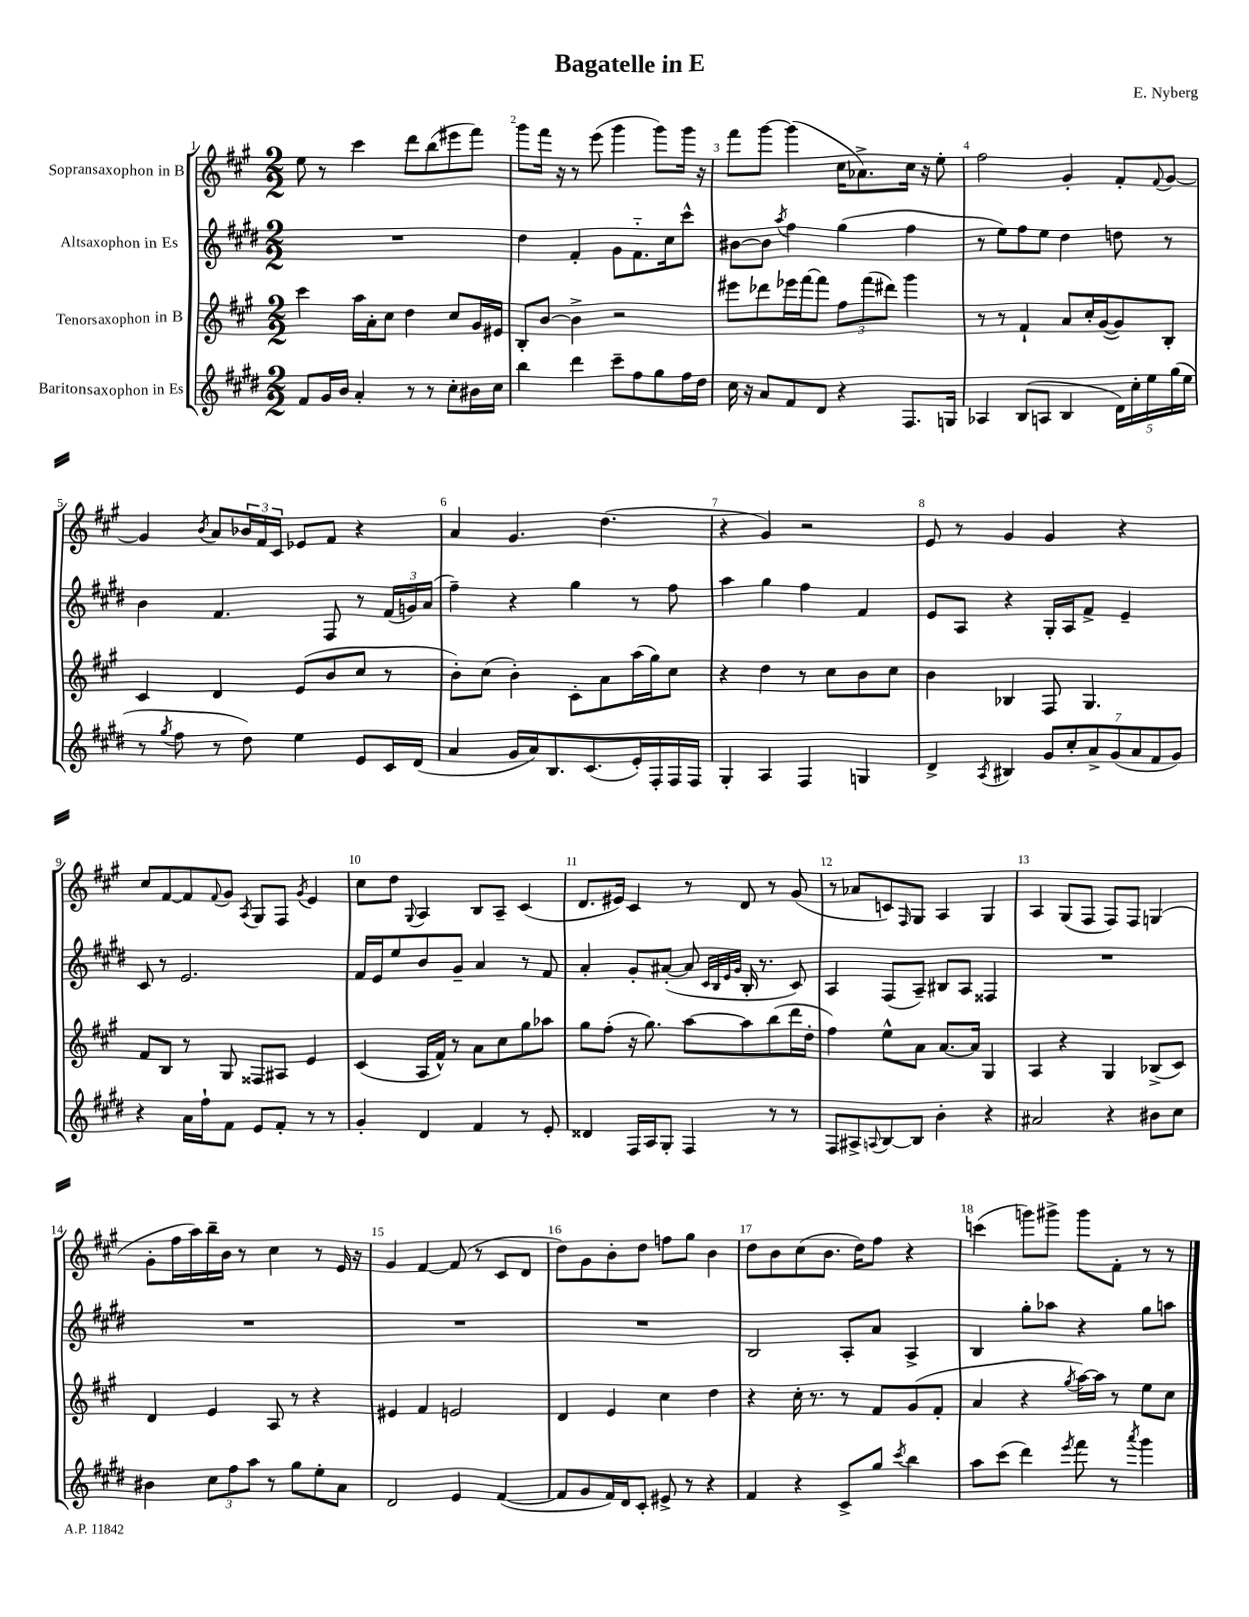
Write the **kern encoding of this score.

**kern	**kern	**kern	**kern
*staff4	*staff3	*staff2	*staff1
*clefG2	*clefG2	*clefG2	*clefG2
*k[f#c#g#d#]	*k[f#c#g#]	*k[f#c#g#d#]	*k[f#c#g#]
*M2/2	*M2/2	*M2/2	*M2/2
8f#/L	4ccc#\	1r	8ee\
16g#/L	.	.	8r
16b/JJ	.	.	.
4a'/	16aa\LL	.	4ccc#\
.	16a'\J	.	.
.	8cc#\J	.	.
8r	4dd\	.	8ddd\L
8r	.	.	(8bb\
8cc#'\L	8cc#/L	.	8eee#\
16b#\L	16g#/L	.	8fff#\J)
16cc#\JJ	16e#/JJ	.	.
=	=	=	=
4bb\	8B'/L	4dd#\	8ggg#\L
.	[8b/J	.	16fff#\Jk
.	.	.	16r
4ddd#\	4b^\]	4f#'/	8r
.	.	.	(8eee\
8ccc#~\L	2r	8g#\L	4ggg#\
8ff#\	.	8.f#'~\	.
8gg#\	.	.	8ggg#\L)
.	.	16cc#\k	.
16ff#\L	.	8ccc#^^\J	16ggg#\Jk
16dd#\JJ	.	.	16r
=	=	=	=
16cc#\	8eee#\L	[8b#\L	8fff#\L
16r	.	.	.
8a/L	8ddd-\	8b#\]J	[8ggg#\J
.	.	8qaa/	.
8f#/	16eee-\L	4ff#\	(4ggg#\]
.	[16fff#\J	.	.
8d#/J	8fff#\]J	.	.
4r	12ff#\L	(4gg#\	16cc#\LK
.	.	.	8.a-^\)
.	(12fff#\	.	.
.	12ddd#\J)	.	.
8.F#/L	4ggg#\	4ff#\	16cc#\Jk
.	.	.	16r
.	.	.	8ee'\
16G/Jk	.	.	.
=	=	=	=
4A-/	8r	8r	2ff#\
.	8r	8ee\L)	.
(8B/L	4f#`/	8ff#\	.
8A/J	.	8ee\J	.
4B/	8a/L	4dd#\	4g#'/
.	16cc#'/L	.	.
.	([16g#/J	.	.
20d#\LL)	8g#/])	8dd\	8f#'/L
20cc#'\	.	.	.
20ee\	.	.	.
.	.	.	8qqf#/
.	8B'/J	8r	[8g#/J
(20gg#\	.	.	.
20ee\JJ	.	.	.
=	=	=	=
8r	4c#/	4b\	4g#/]
8qgg#/	.	.	.
8ff#\	.	.	.
.	.	.	8qb/
8r	4d/	4.f#/	8a/L
8dd#\)	.	.	24b-/L
.	.	.	24f#/
.	.	.	24c#/JJ
4ee\	(8e/L	.	8e-/L
.	8b/	8F#/	8f#/J
8e/L	8cc#/J	8r	4r
16c#/L	8r	(24f#/LL	.
.	.	24g/)	.
(16d#/JJ	.	.	.
.	.	(24a/JJ	.
=	=	=	=
4a/	8b'\L)	4ff#~\)	4a/
.	(8cc#\J	.	.
16g#/LL	4b'\)	4r	4.g#/
16a/J)	.	.	.
8.B/	.	.	.
.	8c#'\L	4gg#\	.
(8.c#/	.	.	.
.	8a\	.	(4.dd\
16e'/L)	(16aa\L	8r	.
16F#'/	16gg#\J)	.	.
16F#/	8cc#\J	8ff#\	.
16F#/JJ	.	.	.
=	=	=	=
4G#'/	4r	4aa\	4r
4A/	4dd\	4gg#\	4g#/)
4F#/	8r	4ff#\	2r
.	8cc#\L	.	.
4G/	8b\	4f#/	.
.	8cc#\J	.	.
=	=	=	=
4d#^/	4b\	8e/L	8e/
.	.	8A/J	8r
8qA/	.	.	.
4B#/	4B-/	4r	4g#/
14g#/L	8F#/	16G#'/LL	4g#/
.	.	16A/J	.
14cc#'/	.	.	.
.	4.G#/	8f#^/J	.
14a^/	.	.	.
(14g#/	.	.	.
.	.	4e~/	4r
14a/	.	.	.
14f#/	.	.	.
14g#/J)	.	.	.
=	=	=	=
4r	8f#/L	8c#/	8cc#/L
.	8B/J	8r	[8f#/
16a\LL	8r	2.e/	8f#/]
16ff#`\J	.	.	.
.	.	.	8qqf#/
8f#\J	8G#/	.	8g#/J
.	.	.	8qA/
8e/L	8F##/L	.	8G#/L
8f#'/J	8A#/J	.	8F#/J
.	.	.	8qg#/
8r	4e/	.	4e/
8r	.	.	.
=	=	=	=
4g#'/	(4c#/	16f#/LL	8cc#\L
.	.	16e/J	.
.	.	8ee/	8dd\J
.	.	.	8qqG#/
4d#/	16A/LL	8b/	4A/
.	16f#^^/JJ)	.	.
.	8r	8g#~/J	.
4f#/	8a\L	4a/	8B/L
.	8cc#\	.	8A~/J
8r	8gg#\	8r	(4c#/
8e'/	8aa-\J	8f#/	.
=	=	=	=
4d##/	8gg#\L	4a'/	8.d/L
.	(8ff#'\J	.	.
.	.	.	16e#/Jk)
16F#/LL	16r	8g#'/L	4c#/
16A/J	8.gg#\)	.	.
8G#'/J	.	([8a#'/J	.
4F#/	[8aa\L	8a#/]	8r
.	.	32qqc#/LLL	.
.	.	32qqB/	.
.	.	32qqe/	.
.	.	32qqg#/JJJ	.
.	8aa\]	16B'/	8d/
.	.	8.r	.
8r	(8bb\	.	8r
8r	16ddd\L	8c#/)	(8g#/
.	16dd'\JJ	.	.
=	=	=	=
8F#/L	4ff#\)	4A/	8r
8A#^/	.	.	8a-/L
8qqA/	.	.	.
[8B/	8ee^^\L	(8F#/L	8c/)
.	.	.	16qqF#/
8B/]J	8a\J	8A~/J)	8G#/J
4b'\	[8.a/L	8B#/L	4A/
.	.	8A/J	.
.	16a/]Jk	.	.
4r	4G#/	4F##/	4G#/
=	=	=	=
2a#/	4A/	1r	4A/
.	4r	.	(8G#/L
.	.	.	8F#/J
4r	4G#/	.	8F#/L)
.	.	.	8F#/J
8b#\L	(8B-^/L	.	(4G/
8cc#\J	8c#/J)	.	.
=	=	=	=
4b#\	4d/	1r	8g#'\L
.	.	.	16ff#\L
.	.	.	16aa\)
12cc#\L	4e/	.	16bb~\
.	.	.	16b\JJ
12ff#\	.	.	.
.	.	.	8r
12aa\J	.	.	.
8r	8A/	.	4cc#\
8gg#\L	8r	.	.
8ee'\	4r	.	8r
8a\J	.	.	16e/
.	.	.	16r
=	=	=	=
2d#/	4e#/	1r	4g#/
.	4f#/	.	[4f#/
4e/	2e/	.	(8f#/]
.	.	.	8r
([4f#/	.	.	8c#/L
.	.	.	8d/J
=	=	=	=
8f#/]L	4d/	1r	8dd\L)
8g#/	.	.	8g#\
16f#/L)	4e/	.	8b'\
16d#/J	.	.	.
8c#'/J	.	.	8dd\J
8e#^/	4cc#\	.	8ff\L
8r	.	.	8gg#\J
4r	4dd\	.	4b\
=	=	=	=
4f#/	4r	2B/	8dd\L
.	.	.	8b\
4r	16cc#'\	.	(8cc#\
.	8.r	.	.
.	.	.	8.b\J
8c#^/L	8r	8A'/L	.
.	.	.	16dd\LK)
8gg#/J	8f#/L	8a/J	8ff#\J
8qccc#/	.	.	.
4bb\	(8g#/	4A^/	4r
.	8f#'/J	.	.
=	=	=	=
8aa\L	4a/	4B/	(4ccc\
(8ccc#\J	.	.	.
4ddd#\)	4r	8gg#'\L	8ggg\L)
.	.	8aa-\J	8ggg#^\J
8qeee/	8qgg#/	.	.
8fff#\	[16aa\LL)	4r	8ggg#\L
.	16aa\]JJ	.	.
8r	8r	.	8f#'\J
8qaaa/	.	.	.
4ggg#\	8ee\L	8gg#\L	8r
.	8cc#\J	8aa\J	8r
==	==	==	==
*-	*-	*-	*-
